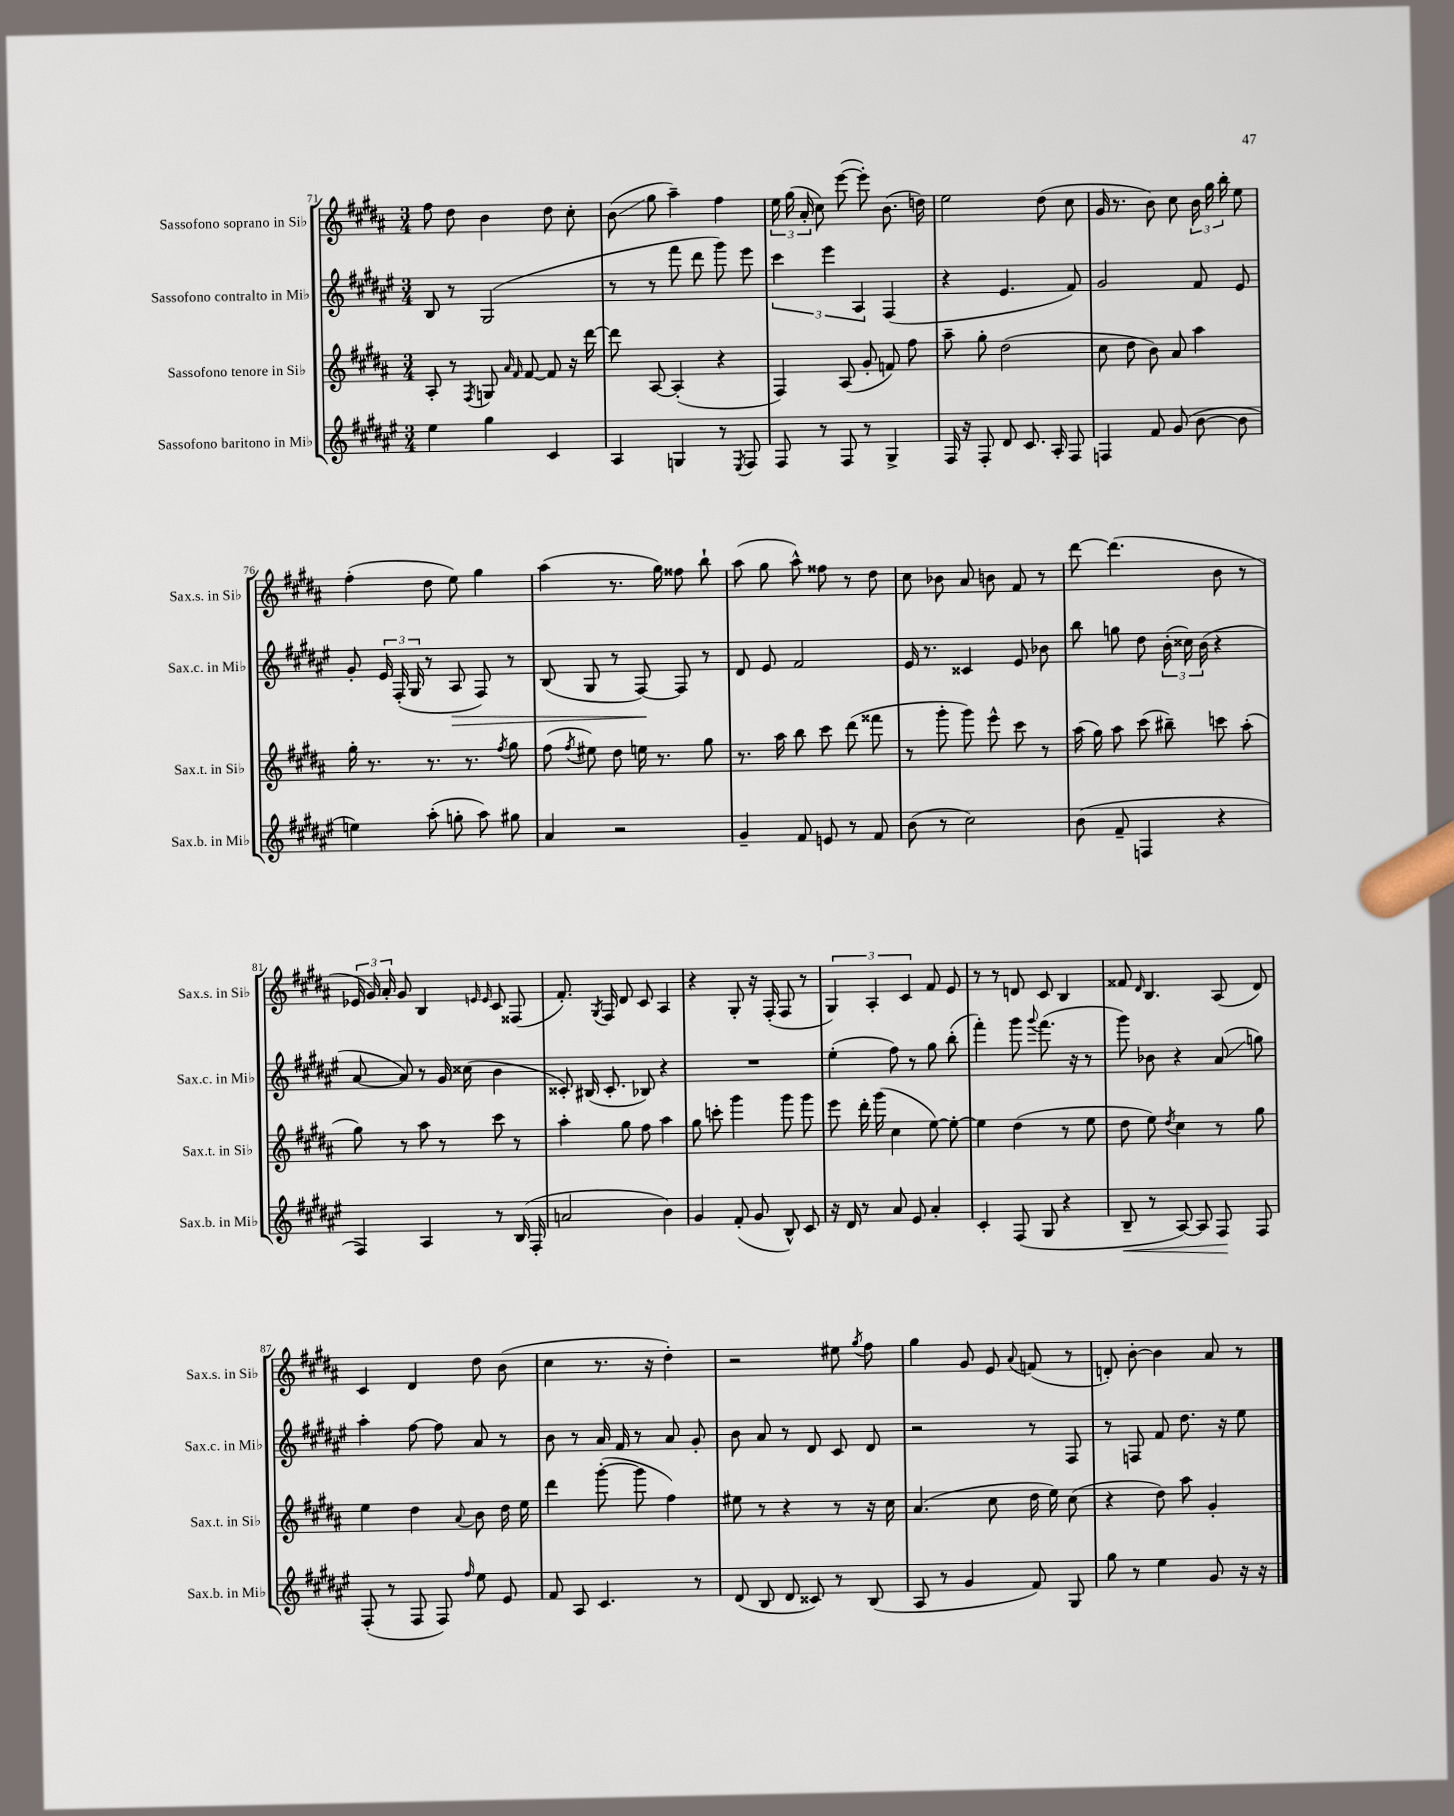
<<
\new StaffGroup <<
\new Staff = "s0" \with { instrumentName = "Sassofono soprano in Sib" shortInstrumentName = "Sax.s. in Sib" } {
    \clef treble \key b \major \numericTimeSignature \time 3/4
    \autoBeamOff fis''8 dis''8 b'4 dis''8 cis''8-. |
    b'8\glissando( gis''8 ais''4--) fis''4 |
    \tuplet 3/2 { e''16 gis''16( ais'16-. } cis''8) e'''8~( e'''8-.) b'8.( d''16) |
    e''2 dis''8( cis''8 |
    gis'16 r8. b'8) cis''8 \tuplet 3/2 { b'16 gis''16 b''16-. } e''8 |
    fis''4-.( dis''8 e''8) gis''4 |
    ais''4( r8. gis''16) fisis''8 b''8-! |
    ais''8( gis''8 ais''8-^) fisis''8 r8 dis''8 |
    cis''8 bes'8 ais'8 b'8 fis'8 r8 |
    dis'''8~ dis'''4.( b'8 r8 |
    \tuplet 3/2 { ees'16 gis'16) ais'16-. } gis'8 b4 \grace { e'16 e'16 } cis'8 fisis8( |
    fis'8.-.) \acciaccatura { gis8 } fis16 dis'8 cis'8 ais4 |
    r4 gis8-. r16 fis16-.( fis8 r8 |
    \tuplet 3/2 { gis4) ais4-. cis'4 } fis'8 e'8 |
    r8 r8 d'8 cis'8 b4 |
    fisis'8 \grace { dis'16 } b4. ais8( dis'8) |
    cis'4 dis'4 dis''8 b'8( |
    cis''4 r8. r16 dis''4-.) |
    r2 eis''8 \acciaccatura { gis''8 } fis''8 |
    gis''4 gis'8 e'8 \appoggiatura { ais'8 } f'8( r8 |
    d'8-.) b'8~-. b'4 ais'8 r8 \bar "|." |
}
\new Staff = "s1" \with { instrumentName = "Sassofono contralto in Mib" shortInstrumentName = "Sax.c. in Mib" } {
    \clef treble \key fis \major \numericTimeSignature \time 3/4
    \autoBeamOff b8 r8 gis2( |
    r8 r8 fis'''8 dis'''8 gis'''8) eis'''8 |
    \tuplet 3/2 { cis'''4 eis'''4 ais4 } fis4( |
    r4 eis'4. fis'8) |
    gis'2 fis'8 eis'8 |
    gis'8-. \tuplet 3/2 { eis'16 fis16-.( gis16 } r8 ais8\> fis8) r8 |
    b8( gis8 r8 fis8~\!) fis8 r8 |
    dis'8 eis'8 fis'2 |
    eis'16 r8. cisis'4 eis'8 bes'8 |
    b''8 g''8 dis''8 \tuplet 3/2 { b'16-.( cisis''16) b'16( } r4 |
    ais'8~ ais'8) r8 gis'16 cisis''16( b'4 |
    cisis'8-.) bis16( cisis'8.-. bes8) r4 |
    R2. |
    eis''4-.( fis''8) r8 gis''8 b''8-.( |
    fis'''4-.) gis'''8 \appoggiatura { gis'''8 } fis'''8.( r16 r8 |
    gis'''8) bes'8 r4 ais'8\glissando( g''8) |
    ais''4-. fis''8~ fis''8 ais'8 r8 |
    b'8 r8 ais'16 fis'16 r8 ais'8 gis'8-. |
    b'8 ais'8 r8 dis'8 cis'8 dis'8 |
    r2 r8 fis8 |
    r8 f8 fis'8 dis''8. r16 eis''8 \bar "|." |
}
\new Staff = "s2" \with { instrumentName = "Sassofono tenore in Sib" shortInstrumentName = "Sax.t. in Sib" } {
    \clef treble \key b \major \numericTimeSignature \time 3/4
    \autoBeamOff ais8-. r8 \acciaccatura { fis8 } g8 \grace { ais'16 fis'16 } fis'8~ fis'8 r16 dis'''16~ |
    dis'''8 ais8~ ais4-.( r4 |
    fis4) ais8( gis'8-. f'8) fis''8 |
    ais''8-- gis''8-. dis''2( |
    cis''8 dis''8 b'8) ais'8 ais''4 |
    gis''16-. r8. r8. r8. \acciaccatura { fis''8 } gis''8 |
    fis''8( \acciaccatura { fis''8 } eis''8) dis''8 e''16 r8. gis''8 |
    r8. ais''16 b''8 cis'''8 dis'''8( fisis'''8 |
    r8 gis'''8-. gis'''8) e'''8-^ cis'''8 r8 |
    ais''16( gis''16) ais''8 cis'''8( bis''8--) c'''8 ais''8-.( |
    gis''8) r8 ais''8 r8 cis'''8 r8 |
    ais''4-. gis''8 fis''8 ais''4 |
    gis''8 c'''8-. gis'''4 gis'''8 gis'''8 |
    e'''8 dis'''16-. gis'''16( cis''4 e''8~) e''8~-. |
    e''4 dis''4( r8 e''8 |
    dis''8 e''8) \acciaccatura { dis''8 } cis''4 r8 gis''8 |
    e''4 dis''4 \appoggiatura { ais'8 } b'8 dis''16 e''16 |
    dis'''4 gis'''8~-.( gis'''8 fis''4) |
    eis''8 r8 r4 r8 r16 cis''16 |
    ais'4.( cis''8 dis''16 e''16) cis''8( |
    r4 dis''8) ais''8 gis'4-. \bar "|." |
}
\new Staff = "s3" \with { instrumentName = "Sassofono baritono in Mib" shortInstrumentName = "Sax.b. in Mib" } {
    \clef treble \key fis \major \numericTimeSignature \time 3/4
    \autoBeamOff eis''4 gis''4 cis'4 |
    ais4 g4 r8 \acciaccatura { eis8 } fis8 |
    fis8 r8 fis8 r8 gis4-> |
    fis16 r16 fis8-. dis'8 cis'8. ais16-. fis8 |
    f4 fis'8 gis'8( b'8~ b'8 |
    e''4) ais''8-.( g''8-. ais''8) gis''8 |
    ais'4 r2 |
    gis'4-- fis'8 e'8 r8 fis'8 |
    b'8( r8 cis''2) |
    b'8( fis'8-- f4 r4 |
    fis4) ais4 r8 b16( fis16-. |
    a'2 b'4) |
    gis'4 fis'8-.( gis'8 b8-^) cis'8 |
    r16 dis'16 r8 ais'8 eis'8 ais'4-. |
    cis'4-. fis8( gis8 r4 |
    b8--\< r8 ais8~) ais8 fis8\! fis8 |
    fis8-.( r8 fis8 fis8) \grace { fis''16 } eis''8 eis'8 |
    fis'8 ais8 cis'4. r8 |
    dis'8( b8 dis'8 cisis'8) r8 b8( |
    ais8 r8 gis'4 fis'8) gis8 |
    gis''8 r8 eis''4 gis'8 r16 r16 \bar "|." |
}
>>
>>
\layout { \context { \Score currentBarNumber = #71 } }
